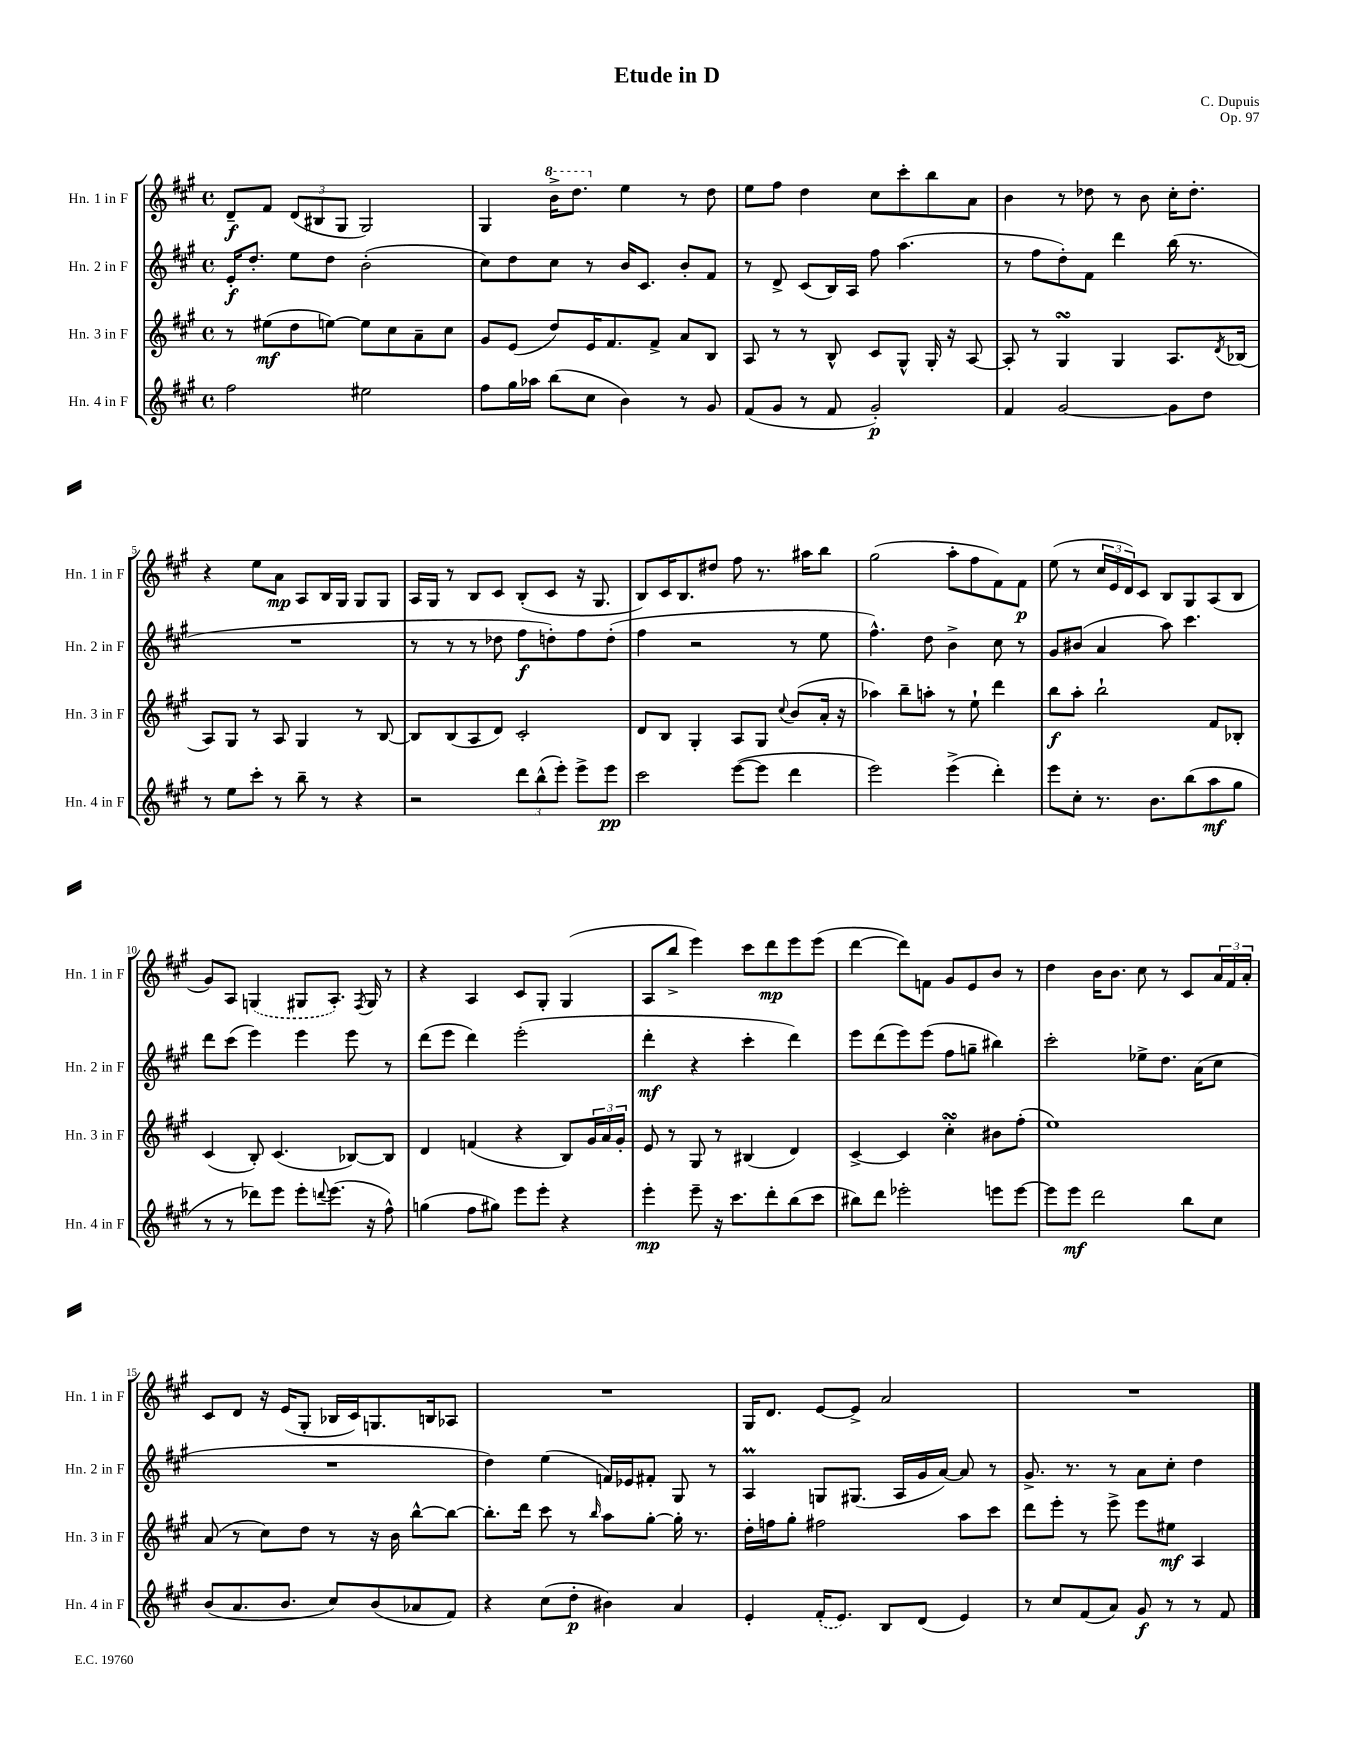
\header { title = "Etude in D" composer = "C. Dupuis" opus = "Op. 97" }
<<
\new StaffGroup <<
\new Staff = "s0" \with { instrumentName = "Hn. 1 in F" shortInstrumentName = "Hn. 1 in F" } {
    \clef treble \key a \major \defaultTimeSignature \time 4/4
    d'8--\f fis'8 \tuplet 3/2 { d'8( bis8 gis8 } gis2) |
    gis4 \ottava #1 b''16-> d'''8. \ottava #0 e''4 r8 d''8 |
    e''8 fis''8 d''4 cis''8 cis'''8-. b''8 a'8 |
    b'4 r8 des''8 r8 b'8 cis''16-. des''8.-. |
    r4 e''8 a'8\mp a8 b16 gis16 gis8 gis8 |
    a16 gis16 r8 b8 cis'8 b8-.( cis'8 r16 gis8. |
    b8) cis'16 b8. dis''8 fis''8 r8. ais''16 b''8 |
    gis''2( a''8-. fis''8 fis'8) fis'8\p |
    e''8( r8 \tuplet 3/2 { cis''16 e'16 d'16) } cis'8 b8 gis8 a8( b8 |
    gis'8) a8 \once \slurDashed g4( gis8 a8.-.) \acciaccatura { fis8 } gis16 r8 |
    r4 a4 cis'8 gis8-. gis4( |
    a8 b''8-> e'''4) cis'''8 d'''8\mp e'''8 e'''8( |
    d'''4~ d'''8) f'8 gis'8 e'8 b'8 r8 |
    d''4 b'16 b'8. cis''8 r8 cis'8 \tuplet 3/2 { a'16 fis'16 a'16-. } |
    cis'8 d'8 r16 e'16( gis8-. bes16 cis'16) g8. b16 aes8 |
    R1 |
    gis16 d'8. e'8~ e'8-> a'2 |
    R1 \bar "|." |
}
\new Staff = "s1" \with { instrumentName = "Hn. 2 in F" shortInstrumentName = "Hn. 2 in F" } {
    \clef treble \key a \major \defaultTimeSignature \time 4/4
    e'16-.\f d''8.-. e''8 d''8 b'2-.( |
    cis''8) d''8 cis''8 r8 b'16 cis'8. b'8-. fis'8 |
    r8 d'8-> cis'8( b16) a16 fis''8 a''4.( |
    r8 fis''8 d''8-.) fis'8 d'''4 b''16( r8. |
    R1 |
    r8 r8 r8 des''8 fis''8\f d''8-.) fis''8 d''8-.( |
    fis''4 r2 r8 e''8 |
    fis''4.-^) d''8 b'4-> cis''8 r8 |
    gis'8 bis'8( a'4 a''8) cis'''4. |
    d'''8 cis'''8( e'''4) e'''4 e'''8 r8 |
    d'''8( e'''8 d'''4) e'''2-.( |
    d'''4-.\mf r4 cis'''4-. d'''4) |
    e'''8 d'''8( e'''8) e'''8( fis''8 g''8-- bis''4) |
    cis'''2-. ees''8-> d''8. a'16( cis''8 |
    R1 |
    d''4) e''4( f'16) ees'16 fis'8-. gis8 r8 |
    a4\prall g8 gis8.( a16 gis'16 a'16~) a'8 r8 |
    gis'8.-> r8. r8 a'8 cis''8-. d''4 \bar "|." |
}
\new Staff = "s2" \with { instrumentName = "Hn. 3 in F" shortInstrumentName = "Hn. 3 in F" } {
    \clef treble \key a \major \defaultTimeSignature \time 4/4
    r8 eis''8\mf( d''8 e''8~) e''8 cis''8 a'8-- cis''8 |
    gis'8 e'8( d''8) e'16 fis'8. fis'8-> a'8 b8 |
    a8 r8 r8 b8-^ cis'8 gis8-^ gis16-. r16 a8~ |
    a8-. r8 gis4\turn gis4 a8. \acciaccatura { d'8 } bes16( |
    a8) gis8 r8 a8 gis4 r8 b8~ |
    b8 b8( a8 d'8) cis'2-. |
    d'8 b8 gis4-. a8 gis8 \appoggiatura { cis''8 } b'8( a'16-. r16 |
    aes''4) b''8-- a''8-. r8 e''8-! d'''4 |
    b''8\f a''8-. b''2-! fis'8 bes8-. |
    cis'4( b8-.) cis'4.( bes8~) bes8 |
    d'4 f'4( r4 b8) \tuplet 3/2 { gis'16 a'16 gis'16-. } |
    e'8 r8 gis8 r8 bis4( d'4) |
    cis'4~-> cis'4 cis''4-.\turn bis'8 fis''8-.( |
    e''1) |
    a'8( r8 cis''8) d''8 r8 r16 b'16 b''8~-^ b''8~ |
    b''8.-. d'''16 cis'''8 r8 \grace { b''16 } a''8 gis''8~-. gis''16-. r8. |
    d''16-. f''16 gis''8-. fis''2 a''8 cis'''8 |
    d'''8 e'''8-. r8 e'''8-> e'''8 eis''8\mf a4 \bar "|." |
}
\new Staff = "s3" \with { instrumentName = "Hn. 4 in F" shortInstrumentName = "Hn. 4 in F" } {
    \clef treble \key a \major \defaultTimeSignature \time 4/4
    fis''2 eis''2 |
    fis''8 gis''16 aes''16 b''8( cis''8 b'4) r8 gis'8 |
    fis'8( gis'8 r8 fis'8 gis'2-.\p) |
    fis'4 gis'2~ gis'8 d''8 |
    r8 e''8 cis'''8-. r8 b''8-- r8 r4 |
    r2 \tuplet 3/2 { d'''8 b''8-^( e'''8-.) } e'''8-> e'''8\pp |
    cis'''2 e'''8~( e'''8 d'''4 |
    e'''2) e'''4->( d'''4-.) |
    e'''8 cis''8-. r8. b'8. b''8( a''8\mf gis''8 |
    r8 r8 des'''8) e'''8 e'''8-. \appoggiatura { d'''8 } e'''8.( r16 fis''8-^) |
    g''4( fis''8 gis''8) e'''8 e'''8-. r4 |
    e'''4-.\mp e'''8-- r16 cis'''8. d'''8-. b''8( cis'''8 |
    bis''8) d'''8 ees'''2-. e'''8 e'''8~ |
    e'''8 e'''8\mf d'''2 b''8 cis''8 |
    b'8( a'8. b'8. cis''8) b'8( aes'8 fis'8) |
    r4 cis''8( d''8-.\p bis'4) a'4 |
    e'4-. \once \slurDashed fis'16-.( e'8.) b8 d'8( e'4) |
    r8 cis''8 fis'8( a'8) gis'8\f r8 r8 fis'8 \bar "|." |
}
>>
>>
